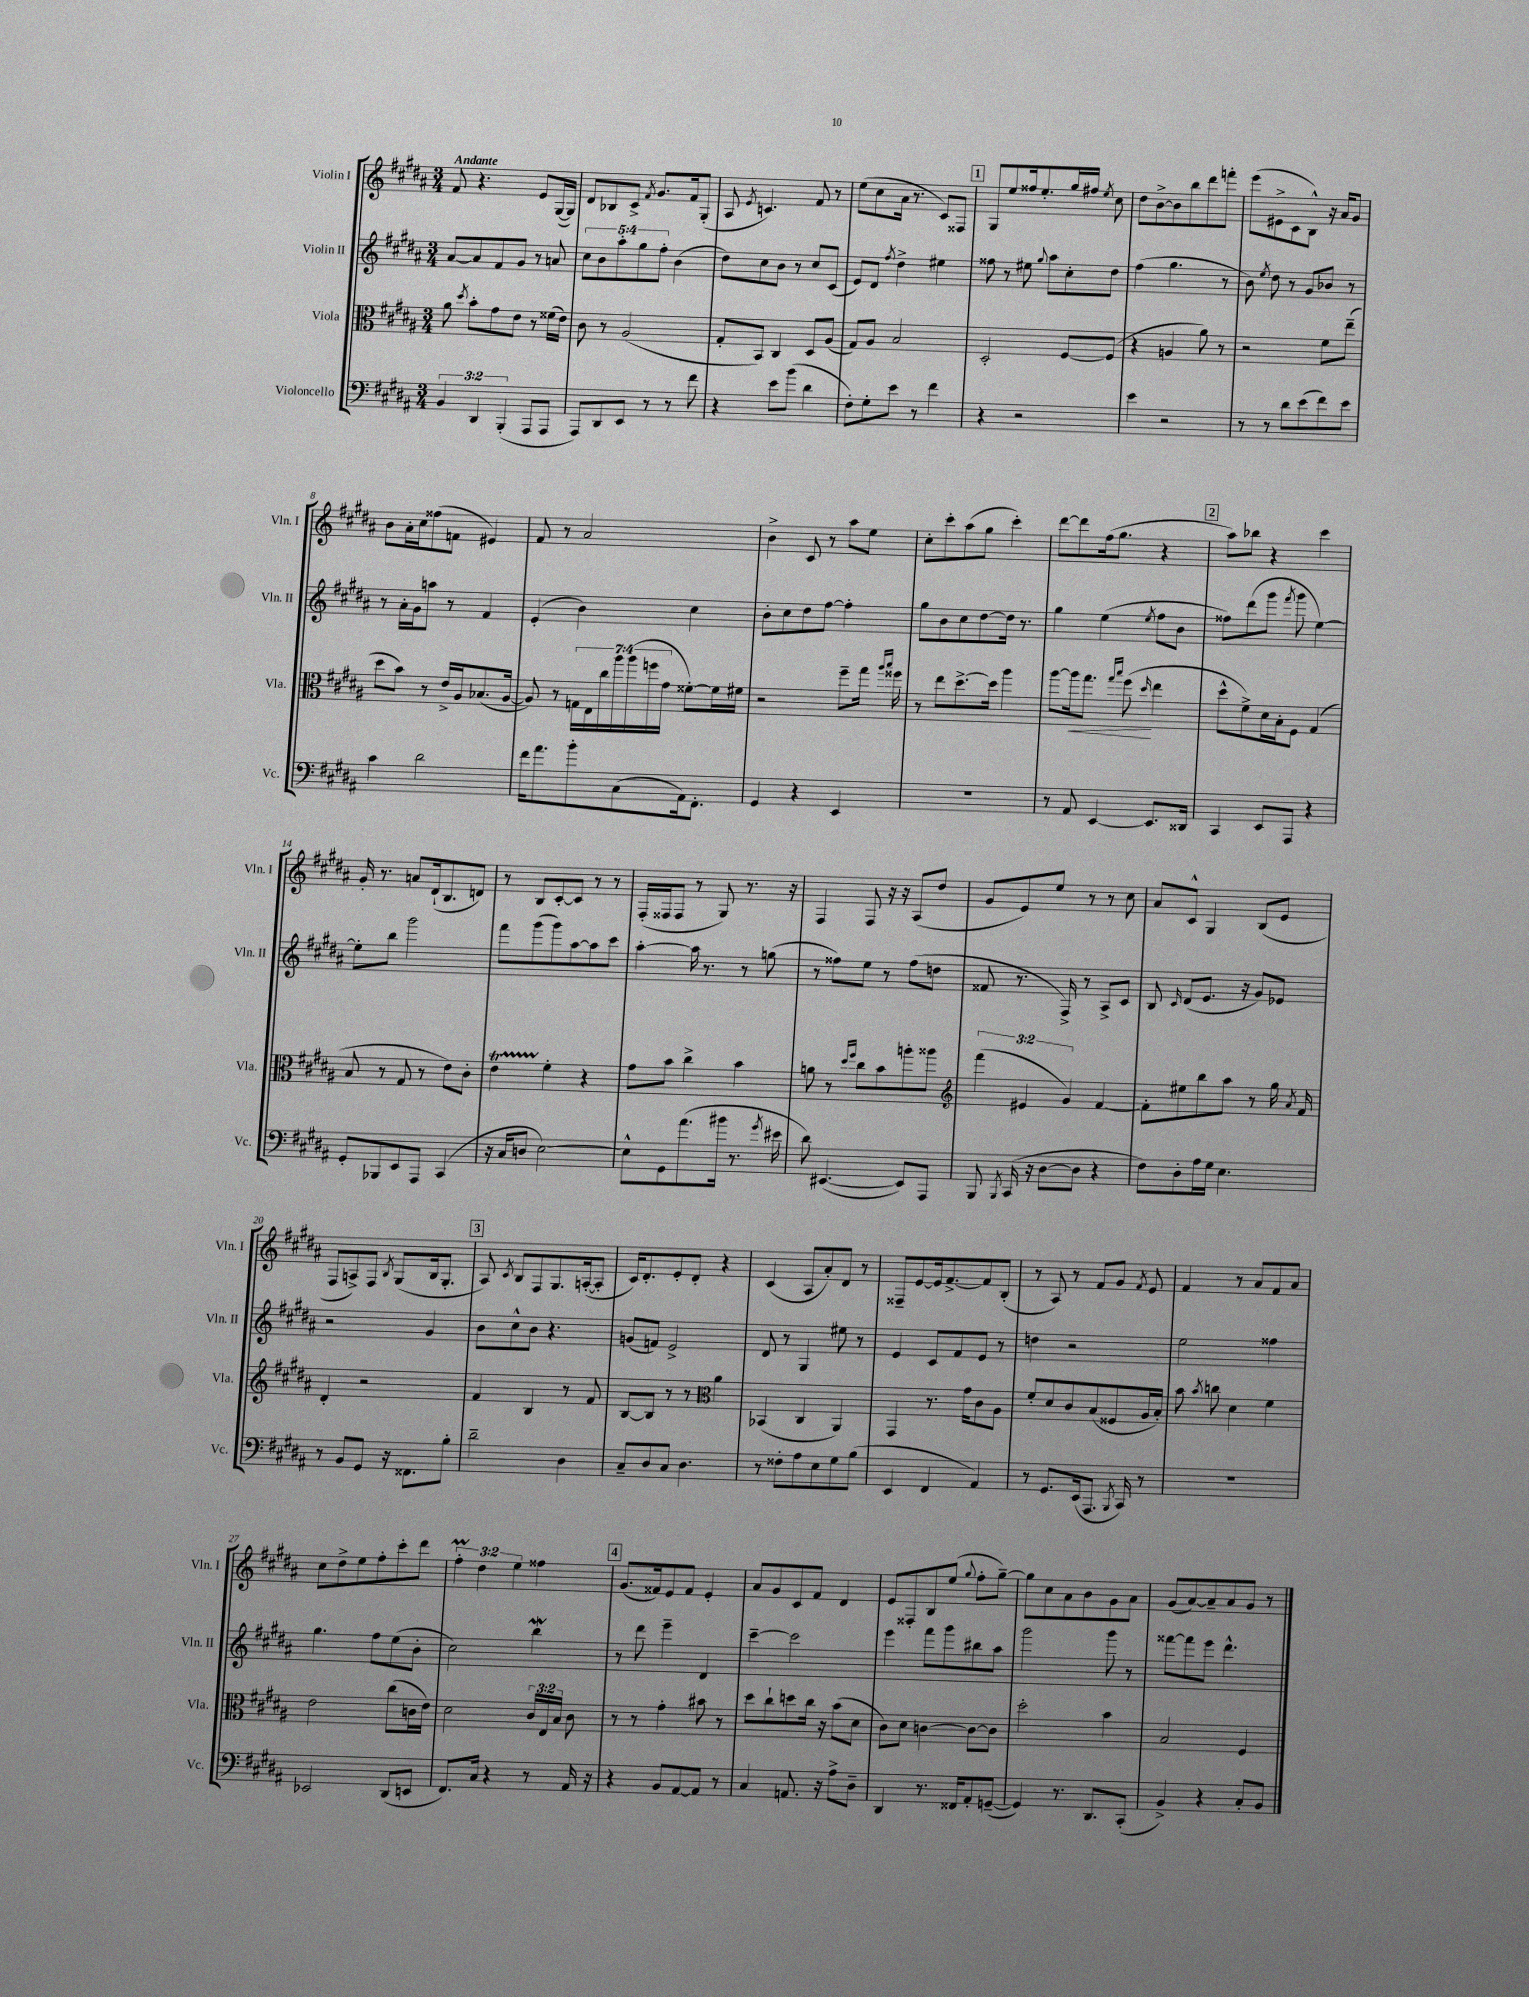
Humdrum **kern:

**kern	**kern	**kern	**kern
*staff4	*staff3	*staff2	*staff1
*clefF4	*clefC3	*clefG2	*clefG2
*k[f#c#g#d#a#]	*k[f#c#g#d#a#]	*k[f#c#g#d#a#]	*k[f#c#g#d#a#]
*M3/4	*M3/4	*M3/4	*M3/4
6BB	8a#	[8a#	8f#
.	8qdd#	.	.
.	8b'	8a#]	4.r
6DD#	.	.	.
.	8g#	8f#	.
(6BBB'	.	.	.
.	8e	8g#	.
8AAA#	8r	8r	8e
8AAA#	(16f##	8a	([16G#
.	16e)	.	16G#])
=	=	=	=
8AAA#)	8c#	10cc#	8d#
.	.	10b	.
8DD#	8r	.	8B-
.	.	10aa#'	.
8EE	(2A#	.	8c#^
.	.	10gg#	.
.	.	.	8qf#
8r	.	.	8.g#
.	.	10ff#'	.
8r	.	(4b	.
.	.	.	16f#
8f#	.	.	(8G#'
=	=	=	=
4r	8G#'	8dd#)	8A#
.	.	.	8qe
.	8BB)	8cc#	4.c)
8e	4C#	8b	.
(8b	.	8r	.
4d#	8D#	8cc#	8f#
.	(8A#	(8c#	8r
=	=	=	=
8F#')	8G#)	8e)	(8ee
8G#'	8A#	8d#	8cc#
.	.	8qff#	.
8e	2B	4dd#^	16a#
.	.	.	8.r
8r	.	.	.
4f#	.	4ee#	8c#)
.	.	.	8F##
=	=	=	=
4r	2D#'	8ff##	8G#
.	.	8r	8ee
2r	.	8ee#	16ff##
.	.	.	8.ee'
.	.	8qqgg#	.
.	.	8aa#	.
.	[8F#	8cc#'	16gg#
.	.	.	16ff#
.	.	.	8qee
.	(8F#]	8dd#	8cc#
=	=	=	=
4e	4r	(4ff#	8dd#
.	.	.	[8b^
2r	4A	4.gg#	8b]
.	.	.	8bb
.	8a#)	.	8ddd#
.	8r	8r	8fff'
=	=	=	=
8r	2r	8b)	(8eee
.	.	8qee	.
8r	.	8dd#	8e#^
8d#	.	8r	8c#
(8e	.	8g#	8B^^)
8f#)	8f#	8b-	16r
.	.	.	16a#
8e	(8ee~	8r	8g#
=	=	=	=
4c#	8dd#	8r	8b
.	8b)	16a#'	16a#'
.	.	16g#	16cc#
2d#	8r	8aa	(8ff##
.	16e^	8r	8f
.	16A#	.	.
.	(8.B-	4f#	4e#)
.	[16A#	.	.
=	=	=	=
16f#	8A#])	(4e'	8f#
8.a#	.	.	.
.	8r	.	8r
8b'	28G	4b)	2a#
.	28E	.	.
.	28cc#	.	.
.	28aa#	.	.
(8C#	.	.	.
.	(28aa#	.	.
.	28ff	.	.
.	28g#	.	.
16AA#)	[8f##')	4cc#	.
8.FF#'	.	.	.
.	16f##]	.	.
.	16f#	.	.
=	=	=	=
4GG#	2r	8b'	4b^
.	.	8cc#	.
4r	.	8dd#	8c#
.	.	[8ff#	8r
4EE	8ff#~	4ff#']	8aa#
.	16gg#	.	8ee
.	16qqaa#	.	.
.	16qqbb	.	.
.	16ff##	.	.
=	=	=	=
2.r	8r	8gg#	8cc#'
.	8ee	8b	8ccc#'
.	[8.dd#^	8cc#	(8aa#
.	.	[8dd#	8gg#
.	16dd#]	.	.
.	4aa#	16dd#]	4ccc#')
.	.	8.r	.
=	=	=	=
8r	[8aa#	4gg#	[8ddd#
8AA#	16aa#]	.	8ddd#]
.	8.gg#	.	.
[4EE	.	(4ee	(16ff#
.	.	.	8.gg#
.	16qqgg#	.	.
.	16qqbb	.	.
.	(8ff#	.	.
.	16qqdd#	8qee	.
8.EE]	4ee	8ff#	4r
.	.	8b	.
16DD##	.	.	.
=	=	=	=
4CC#	8dd#^^	8ff##)	8aa#)
.	8f#^)	(8ddd#	8bb-
8EE	16d#	8ggg#	4r
.	16B'	.	.
.	.	8qfff#	.
8AAA#	8F#	8ggg#	.
4r	(4G#	[4ee)	4ccc#
=	=	=	=
8GG#'	8B	8ee']	16g#'
.	.	.	8.r
8BBB-	8r	8bb	.
8EE	8G#	2ggg#	8a
8AAA#	8r	.	(16d#`
.	.	.	8.B
(4CC#	8e)	.	.
.	8c#'	.	8d)
=	=	=	=
16r	4e	8fff#	8r
16C#	.	.	.
8D	.	(8ggg#	8B
[2E)	4f#'	8ggg#)	[8c#'
.	.	[8aa#	8c#]
.	4r	8aa#]	8r
.	.	8ccc#	8r
=	=	=	=
8E^^]	8g#	[4aa#'	(16F#'
.	.	.	16F##
8GG#	8b	.	8F##
(8.a#	4cc#^	16aa#]	8r
.	.	8.r	.
.	.	.	8G#)
16b#	.	.	.
8.r	4b	8r	8.r
.	.	(8gg	.
8qg#	.	.	.
16e#	.	.	16r
=	=	=	=
8d#)	8a	8r	4F#
([4.EE#	8r	8ff##)	.
.	16qqdd#	.	.
.	16qqff#	.	.
.	8cc#	8ee	8F#
.	8b	8r	16r
.	.	.	16r
8EE#])	8aa'	(8ff##	(8A#
8AAA#	8aa##	8dd	8dd#
=	=	=	=
*	*clefG2	*	*
8BBB	(6fff#	8f##	8g#
8qBBB	.	.	.
(16CC#	.	8.r	8e)
.	6e#	.	.
16r	.	.	.
[8D#	.	.	8ee
.	.	16F#^)	.
.	6g#)	.	.
8D#]	.	8r	8r
4r	[4f#	8A#^	8r
.	.	8c#	8cc#
=	=	=	=
8F#)	8f#']	8B	8a#
.	.	16qqc#	.
8D#'	8ee#	(8d#	8c#^^
16A#	8bb	8.e	4G#
16G#	.	.	.
4.E	8aa#	.	.
.	.	16r	.
.	8r	8g#)	(8B
.	16gg#	8e-	8e
.	8qa#	.	.
.	16f#	.	.
=	=	=	=
8r	4d#'	2r	8F#
8BB	.	.	8A^)
8GG#	2r	.	8F#
.	.	.	8qB
16r	.	.	(8G#
8.FF##	.	.	.
.	.	4g#	16B
.	.	.	8.G#'
8B'	.	.	.
=	=	=	=
2d#~	4f#	8b	8A#)
.	.	.	8qc#
.	.	8cc#^^	8B
.	4B	8b	8F#
.	.	4.r	8.G#
4D#	8r	.	.
.	.	.	([16A'
.	8f#	.	8A']
=	=	=	=
8C#~	[8B	(8g	16c#)
.	.	.	8.d#'
8D#	8B]	8f)	.
8C#	8r	2e^	8e'
4.D#	8r	.	8d#'
*	*clefC3	*	*
.	4a#	.	4r
=	=	=	=
8r	(4BB-	8d#	(4c#
8F##'	.	8r	.
8A#	4C#	4G#	8A#
8E	.	.	8a#')
8G#	4AA#)	8ee#	8d#
(8B	.	8r	8r
=	=	=	=
4EE	4GG#	4e	8F##~
.	.	.	[8e
4FF#	8.r	8c#	16e]
.	.	.	[8.f#^
.	.	8f#	.
.	16g#	.	.
4AA#)	8c#	8e	8f#]
.	8A#	8r	(8B'
=	=	=	=
8r	8f#'	4dd	8r
8.GG#	8d#	.	8A#)
.	8c#	2r	8r
(16EE	.	.	.
8.AAA#	(8B	.	8f#
.	8F##	.	8g#
8qBBB	.	.	.
16CC#)	.	.	.
.	.	.	8qf#
8r	16A#	.	8e
.	16B')	.	.
=	=	=	=
2.r	8b	2ee	4f#
.	8qb	.	.
.	8cc	.	.
.	4d#	.	8r
.	.	.	8a#
.	4f#	4ff##	8f#
.	.	.	8a#
=	=	=	=
2EE-	2e	4.gg#	8cc#
.	.	.	8dd#^
.	.	.	8ee
.	.	8ff#	8ff#'
(8DD#	(8cc#	(8ee	8ccc#'
8EE	16c	8b'	8ddd#
.	16e)	.	.
=	=	=	=
8.FF#)	2d#	2cc#)	6ff#'
.	.	.	6dd#
16C#	.	.	.
4r	.	.	.
.	.	.	6ee
8r	24c#	4bb	4ff##
.	24E	.	.
.	24B	.	.
16AA#	8c#	.	.
16r	.	.	.
=	=	=	=
4r	8r	8r	(8.g#
.	8r	8ddd#	.
.	.	.	16f##)
8BB	4g#'	4eee~	8e
[8AA#	.	.	8f##
8AA#]	8b#	4d#	4e'
8r	8r	.	.
=	=	=	=
4C#	8dd#	[4ccc#~	8a#
.	8cc#`	.	8g#
8.AA	8dd	2ccc#]	8c#
.	16cc#	.	8f#
16r	16r	.	.
8A#^	(8b	.	4d#
8D#~	8d#	.	.
=	=	=	=
4DD#	8c#)	4eee	8e
.	8d#	.	8F##'
8.r	[4c	8fff#	8B
.	.	8ggg#	(8ee
16FF##	.	.	.
.	.	.	8qqgg#
8AA#'	8c_	8bb#	8ff#'
([8GG~	8c]	8aa#	[8gg#~)
=	=	=	=
4GG])	2dd#'	2ggg#	8gg#]
.	.	.	8cc#
8.r	.	.	8a#
.	.	.	8b
8.DD#	.	.	.
.	4b	8ggg#	8g#
(8CC#'	.	8r	8a#
=	=	=	=
4BB^)	2B	[8fff##	(8g#
.	.	8fff##]	[8a#)
4r	.	8eee	8a#~]
.	.	4.ddd#^^	8a#
8C#'	4F#	.	8g#
8BB	.	.	8r
==	==	==	==
*-	*-	*-	*-
